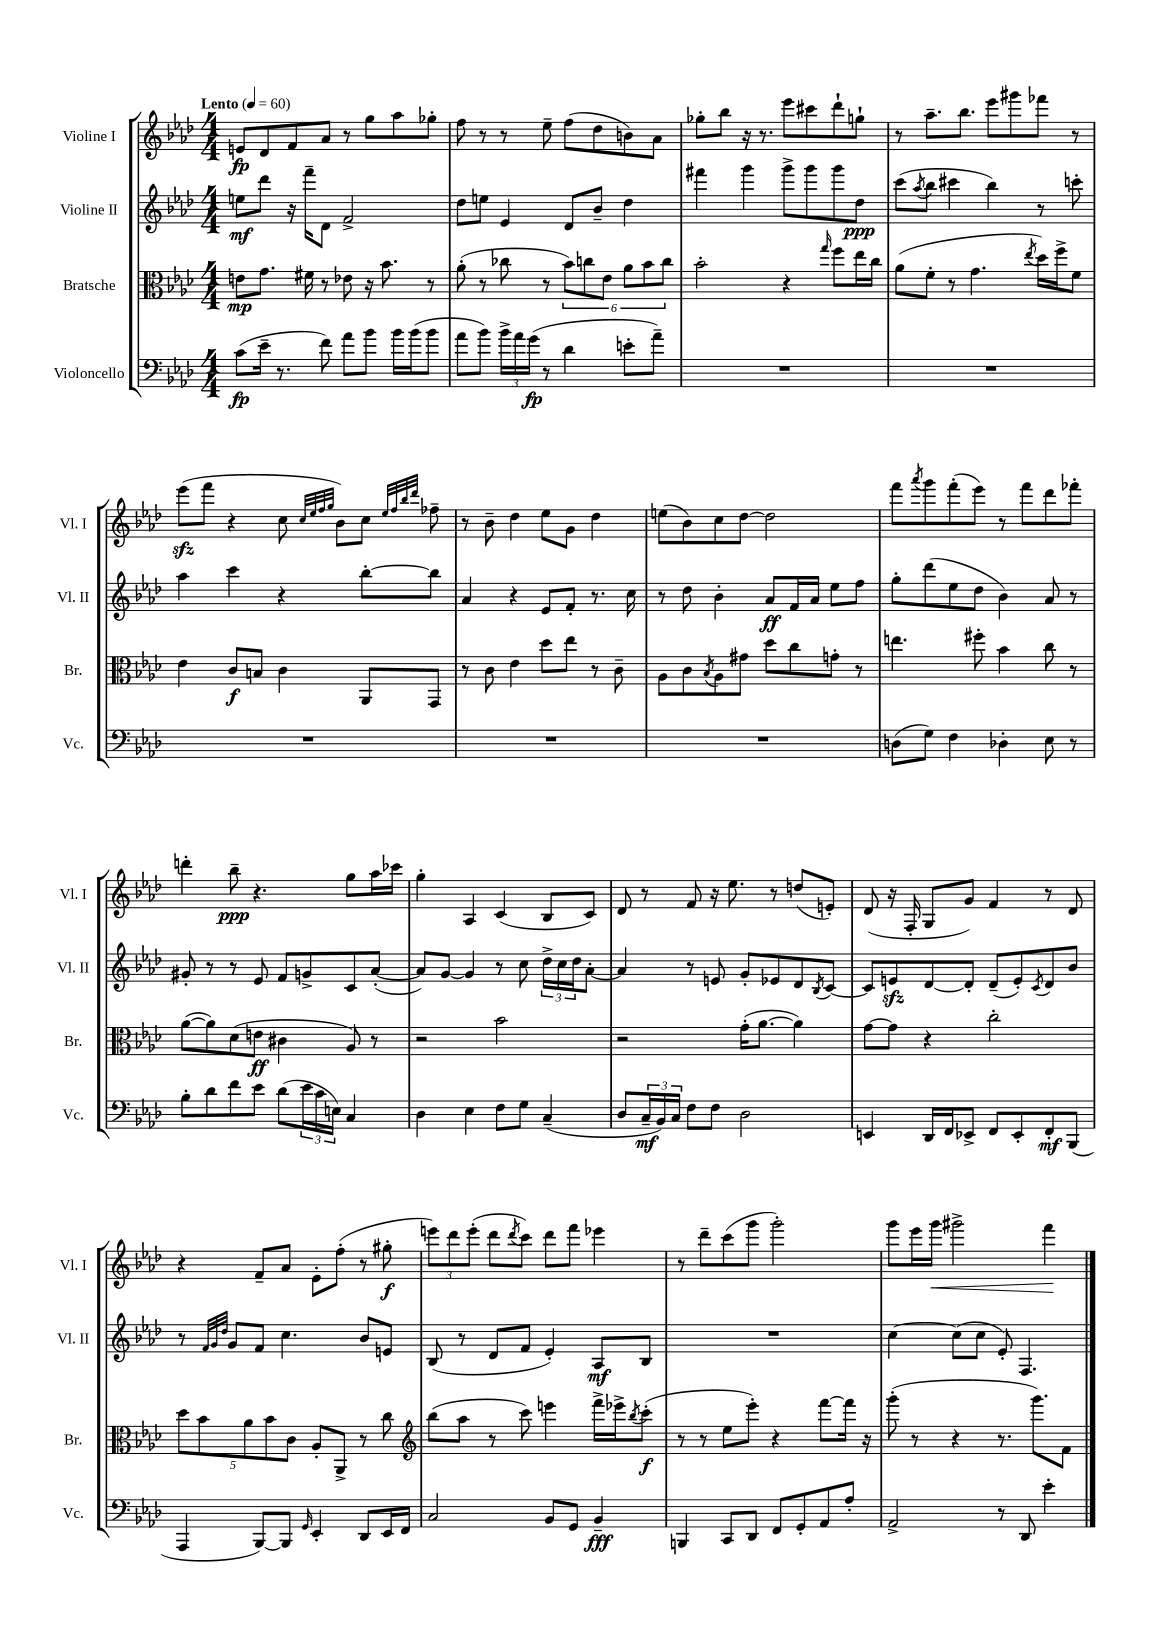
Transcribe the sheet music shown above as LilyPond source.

<<
\new StaffGroup <<
\new Staff = "s0" \with { instrumentName = "Violine I" shortInstrumentName = "Vl. I" } {
    \clef treble \key aes \major \numericTimeSignature \time 4/4 \tempo "Lento" 4 = 60
    e'8\fp des'8 f'8 aes'8 r8 g''8 aes''8 ges''8-. |
    f''8 r8 r8 ees''8-- f''8( des''8 b'8) aes'8 |
    ges''8-. bes''8 r16 r8. ees'''8 cis'''8 des'''8-! g''8-! |
    r8 aes''8.-- bes''8. ees'''8 gis'''8 fes'''8 r8 |
    ees'''8\sfz( f'''8 r4 c''8 \grace { c''32 ees''32 f''32 g''32 } bes'8) c''8 \grace { ees''32 f''32 bes''32 des'''32 } fes''8-- |
    r8 bes'8-- des''4 ees''8 g'8 des''4 |
    e''8( bes'8) c''8 des''8~ des''2 |
    f'''8 \acciaccatura { aes'''8 } g'''8 f'''8-.( ees'''8) r8 f'''8 des'''8 fes'''8-. |
    d'''4-. bes''8--\ppp r4. g''8 aes''16 ces'''16 |
    g''4-. aes4 c'4( bes8 c'8) |
    des'8 r8 f'8 r16 ees''8. r8 d''8( e'8-.) |
    des'8( r16 f16-. g8 g'8) f'4 r8 des'8 |
    r4 f'8-- aes'8 ees'8-. f''8-.( r8 gis''8-.\f |
    \tuplet 3/2 { e'''8) des'''8 e'''8-.( } des'''8 \acciaccatura { des'''8 } c'''8) des'''8 f'''8 ees'''4 |
    r8 des'''8-- c'''8( g'''8 g'''2-.) |
    g'''8 ees'''16 g'''16\< gis'''2-> f'''4\! \bar "|." |
}
\new Staff = "s1" \with { instrumentName = "Violine II" shortInstrumentName = "Vl. II" } {
    \clef treble \key aes \major \numericTimeSignature \time 4/4
    e''8\mf des'''8 r16 f'''16-- des'8 f'2-> |
    des''8 e''8 ees'4 des'8 bes'8-- des''4 |
    fis'''4 g'''4 g'''8-> g'''8 g'''8 des''8\ppp |
    c'''8( \acciaccatura { aes''8 } bes''8 cis'''4 bes''4) r8 c'''8-. |
    aes''4 c'''4 r4 bes''8~-. bes''8 |
    aes'4 r4 ees'8 f'8-. r8. c''16 |
    r8 des''8 bes'4-. aes'8\ff f'16 aes'16 ees''8 f''8 |
    g''8-. des'''8( ees''8 des''8 bes'4) aes'8 r8 |
    gis'8-. r8 r8 ees'8 f'8 g'8-> c'8 aes'8~-.( |
    aes'8) g'8~ g'4 r8 c''8 \tuplet 3/2 { des''16-> c''16 des''16 } aes'8~-. |
    aes'4 r8 e'8 g'8-. ees'8 des'8 \acciaccatura { bes8 } c'8~ |
    c'8 e'8\sfz des'8~ des'8-. des'8--( e'8-.) \acciaccatura { c'8 } des'8 bes'8 |
    r8 \grace { f'32 g'32 des''32 } g'8 f'8 c''4. bes'8 e'8 |
    bes8( r8 des'8 f'8 ees'4-.) aes8\mf bes8 |
    R1 |
    c''4~ c''8( c''8 ees'8-.) f4. \bar "|." |
}
\new Staff = "s2" \with { instrumentName = "Bratsche" shortInstrumentName = "Br." } {
    \clef alto \key aes \major \numericTimeSignature \time 4/4
    e'8\mp g'8. fis'16 r8 ees'8 r16 bes'8. r8 |
    aes'8-.( r8 ces''8 r8 \tuplet 6/4 { bes'8) c''8 ees'8 aes'8 bes'8 c''8 } |
    bes'2-. r4 \grace { g''16 } f''8 ees''16 c''16 |
    aes'8( f'8-. r8 g'4. \acciaccatura { ees''8 } des''16) f''16-> f'8 |
    ees'4 c'8\f b8 c'4 aes,8 g,8 |
    r8 c'8 ees'4 des''8 ees''8 r8 c'8-- |
    aes8 c'8 \acciaccatura { bes8 } aes8 gis'8 des''8 c''8 g'8-. r8 |
    e''4. fis''8-. bes'4 c''8 r8 |
    aes'8~( aes'8) des'8( e'8\ff cis'4 aes8) r8 |
    r2 bes'2 |
    r2 g'16-.( aes'8.~ aes'4) |
    g'8~ g'8 r4 c''2-. |
    \tuplet 5/4 { des''8 bes'8 aes'8 bes'8 c'8 } aes8-. aes,8-> r8 c''8 |
    \clef treble bes''8( aes''8 r8 c'''8) e'''4 f'''16-> ees'''16-> \acciaccatura { bes''8 } c'''8-.\f( |
    r8 r8 ees''8 ees'''8-.) r4 f'''8~ f'''16 r16 |
    g'''8-.( r8 r4 r8. g'''8.) f'8 \bar "|." |
}
\new Staff = "s3" \with { instrumentName = "Violoncello" shortInstrumentName = "Vc." } {
    \clef bass \key aes \major \numericTimeSignature \time 4/4
    c'8\fp( ees'16-- r8. f'8) aes'8 bes'8 bes'16 bes'16( bes'8 |
    aes'8 bes'8) \tuplet 3/2 { bes'16-> aes'16 g'16\fp( } r8 des'4 e'8-. aes'8--) |
    R1 |
    R1 |
    R1 |
    R1 |
    R1 |
    d8( g8) f4 des4-. ees8 r8 |
    bes8-. des'8 f'8 ees'8 des'8( \tuplet 3/2 { ees'16 c'16 e16) } c4 |
    des4 ees4 f8 g8 c4--( |
    des8 \tuplet 3/2 { c16--\mf bes,16) c16 } f8 f8 des2 |
    e,4 des,16 f,16 ees,8-> f,8 ees,8-. f,8-.\mf bes,,8( |
    aes,,4 bes,,8~) bes,,8 \grace { g,16 } ees,4-. des,8 ees,16 f,16 |
    c2 bes,8 g,8 bes,4--\fff |
    b,,4 c,8 des,8 f,8 g,8-. aes,8 aes8-. |
    aes,2-> r8 des,8 ees'4-. \bar "|." |
}
>>
>>
\layout { \context { \Score \remove "Bar_number_engraver" } }
